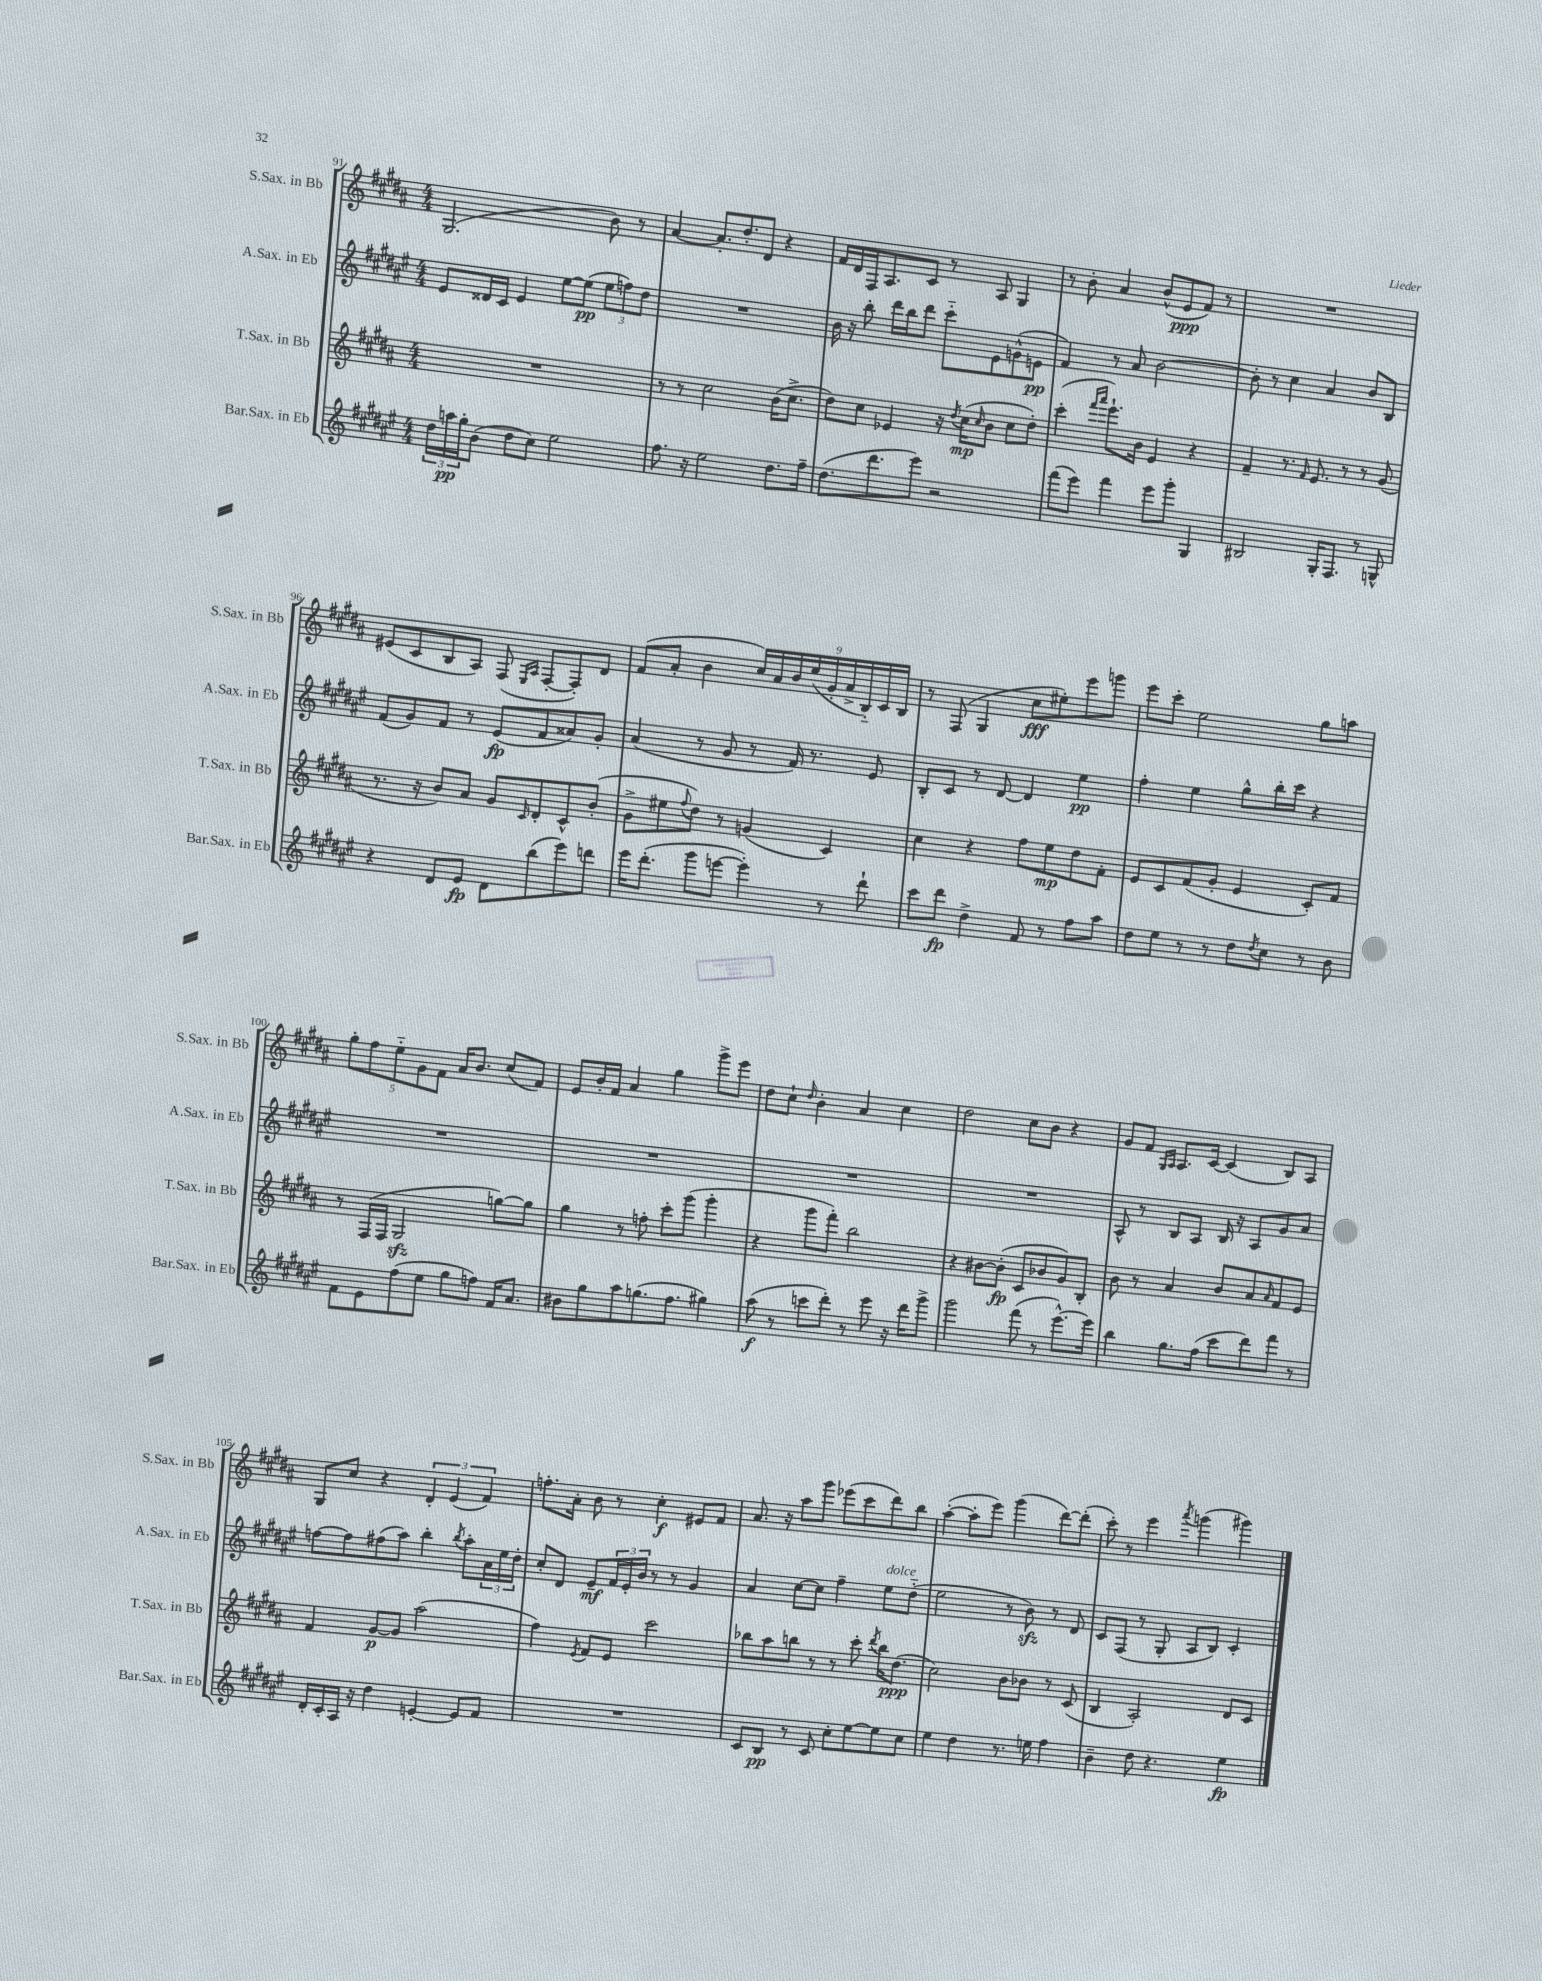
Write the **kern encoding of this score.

**kern	**kern	**kern	**kern
*staff4	*staff3	*staff2	*staff1
*clefG2	*clefG2	*clefG2	*clefG2
*k[f#c#g#d#a#e#]	*k[f#c#g#d#a#]	*k[f#c#g#d#a#e#]	*k[f#c#g#d#a#]
*M4/4	*M4/4	*M4/4	*M4/4
24dd#	1r	8e#	(2.G#
24aa	.	.	.
24gg#'	.	.	.
(8b	.	16d##	.
.	.	16c#	.
8dd#	.	4e#	.
8cc#)	.	.	.
2ee#	.	[8ee#	.
.	.	(8ee#]	.
.	.	12ee#	8b)
.	.	12ff)	.
.	.	.	8r
.	.	12dd#	.
=	=	=	=
8.ff#	8r	1r	[4a#
.	8r	.	.
16r	.	.	.
2ee#	2cc#	.	8.a#']
.	.	.	8.dd#'
.	.	.	8d#
8.dd#	(16b	.	4r
.	8.cc#^	.	.
16ff#~	.	.	.
=	=	=	=
(8.dd#	8dd#)	16b	16f#
.	.	16r	16d#
.	8cc#	8bb'	16F#
8.ddd#	.	.	8.A#
.	4e-	16ddd#	.
.	.	16bb	.
8eee#)	.	8ddd#	8c#
2r	16r	8ccc#'~	8r
.	8qdd#	.	.
.	(16cc#	.	.
.	16qqcc#	.	.
.	8b	8e#	8A#
.	8cc#	(8g^^	4G#
.	8dd#')	8e	.
=	=	=	=
(8fff#	(4ccc#'	4f#)	8r
8eee#)	.	.	8b'
.	16qqfff#	.	.
.	16qqaaa#	.	.
4fff#	8.eee`)	8r	4a#
.	.	8a#	.
.	16b	.	.
8eee#	4e	[2b	(8b^^
8ggg#'	.	.	8e
4G#	4r	.	8f#)
.	.	.	8r
=	=	=	=
2B#	4f#~	8b']	1r
.	.	8r	.
.	8.r	4cc#	.
.	16qqf#	.	.
.	8.e	.	.
16G#'	.	4a#	.
8.F#	.	.	.
.	8r	.	.
8r	8r	8b	.
8G^^	(8g#	8B	.
=	=	=	=
4r	8.r	(8f#	(8e#
.	.	8g#)	8c#
.	16r	.	.
8d#	8b)	8f#	8B
8e#	8a#	8r	8A#)
8d#	8g#	(8e#	(8F#
.	.	.	16qqE
.	16qqc#	.	16qqA#
(8bb	8d#'	8f#	[8F#'
8eee#)	8c#^^	8a##)	8F#'])
8ddd	(8b'	8g#'	8d#
=	=	=	=
16eee#	8g#^	(4a#	(8f#
(8.ddd#'	.	.	.
.	8ee#	.	8a#'
.	8qqff#	.	.
8ggg#	8dd#)	8r	4b
[8eee	8r	8g#	.
4eee'])	(4g	8r	18cc#)
.	.	.	18a#
.	.	.	18b
.	.	16f#)	.
.	.	.	(18ee
.	.	8.r	.
.	.	.	18g#'
8r	4c#)	.	.
.	.	.	18a#^
.	.	.	18B'~)
8ddd#`	.	8e#	.
.	.	.	18c#
.	.	.	18B
=	=	=	=
8ccc#	4cc#	8B'	8r
8ddd#	.	8c#	(8F#
4dd#^	4r	8r	4G#
.	.	[8d#	.
8f#	8ff#	4d#]	8cc#
8r	8ee	.	8ee#')
8ff#	8dd#	4ee#	8eee
8aa#	8f#'	.	8ggg
=	=	=	=
8dd#	8e	4ff#'	8eee
8ee#	8c#	.	8ccc#'
8r	(8f#	4ee#	2ee
8r	8g#'	.	.
8dd#	4e	8gg#^^	.
8qdd#	.	.	.
8cc#	.	16bb'	.
.	.	16ccc#	.
8r	8c#')	4r	8gg#
8b	8f#	.	8aa
=	=	=	=
8f#	8r	1r	10gg#'
.	.	.	10ff#
8e#	(16F#	.	.
.	16F#	.	.
.	.	.	10ee'~
(8ff#	2G#	.	.
.	.	.	10g#
8ee#	.	.	.
.	.	.	10f#
8gg#	.	.	16a#
.	.	.	8.b
8ff)	.	.	.
16f#	[8gg)	.	(8cc#
8.a#	.	.	.
.	8gg]	.	8f#)
=	=	=	=
8b#	4gg#	1r	8e
8gg#	.	.	16b'
.	.	.	16f#
8aa#	8r	.	4a#
(8.gg	8ff'	.	.
.	8ccc#'	.	4gg#
8.ff#	.	.	.
.	(8ggg#	.	.
4gg#)	4ggg#'	.	8ggg#^
.	.	.	8eee
=	=	=	=
(8aa#	4r	1r	8dd#
8r	.	.	8cc#`
.	.	.	16qqdd#
8ccc	8ggg#	.	4b'
8ddd#')	8fff#')	.	.
8r	2bb	.	4a#
8eee#	.	.	.
16r	.	.	4cc#
16ddd#	.	.	.
8ggg#^	.	.	.
=	=	=	=
2ggg#	4r	1r	2dd#
.	[8b#	.	.
.	(8b#']	.	.
(8fff#	8c#	.	8cc#
8r	8b-	.	8b
[8.eee#^^)	8g#)	.	4r
.	8B'	.	.
16eee#]	.	.	.
=	=	=	=
4bb	8b	8A#^^	8g#
.	8r	8r	8f#
.	.	.	16qqG#
.	.	.	16qqA#
8.gg#	4a#	8B	8.A#
.	.	8A#	.
(16ff#	.	.	[16c#
8ccc#	8b	16B	(4c#]
.	.	16r	.
8ddd#)	8a#	8A#	.
.	16qqa#	.	.
8fff#	8f#	8g#	8B)
8r	8e	8a#	8A#
=	=	=	=
16d#'	4f#	[8ff	8G#
16c#'	.	.	.
16A#	.	8ff]	8cc#
16r	.	.	.
4dd#	[8g#	(8ff#	4r
.	8g#]	8aa#)	.
[4e'	(2aa#	4bb'	6d#'
.	.	.	(6e
.	.	8qbb	.
8e]	.	8aa#'	.
.	.	.	6f#)
8f#	.	24a#	.
.	.	24ee#	.
.	.	24dd#'	.
=	=	=	=
1r	4ff#)	8cc#'	8.ff'
.	.	8d#	.
.	.	.	16a#'
.	8qe	.	.
.	8f#	8e#~	8b
.	8e	24f#	8r
.	.	24e#'	.
.	.	24b	.
.	2ccc#	8r	4cc#'
.	.	8r	.
.	.	4g#	8e#
.	.	.	8f#
=	=	=	=
8c#	8bb-	4a#	8.a#
8B	8aa#	.	.
.	.	.	16r
8r	8bb	[8cc#	8aa#
8c#	8r	8cc#]	8ggg#
8cc#'	8r	4ff#~	(8eee-
[8ee#	8ccc#'	.	8ccc#
.	8qddd#	.	.
8ee#]	16bb	8ee#	8ddd#)
.	(8.dd#	.	.
8cc#	.	(8dd#'~	8bb
=	=	=	=
4ee#	2cc#)	2ee#	([4aa#'
4dd#	.	.	8aa#']
.	.	.	8eee)
8.r	8b	8r	(4ggg#
.	8b-	8b)	.
16ee	.	.	.
4ff#	8r	8r	[8ddd#)
.	(8c#	8d#	(8ddd#']
=	=	=	=
4b~	4B	8c#	8ccc#')
.	.	(8F#	8r
8dd#	2A#')	8r	4eee
4.r	.	8G#'	.
.	.	.	8qaaa#
.	.	8A#	(4ggg
.	.	8B)	.
4ee#	8d#	4c#'	4ggg#)
.	8c#	.	.
==	==	==	==
*-	*-	*-	*-
